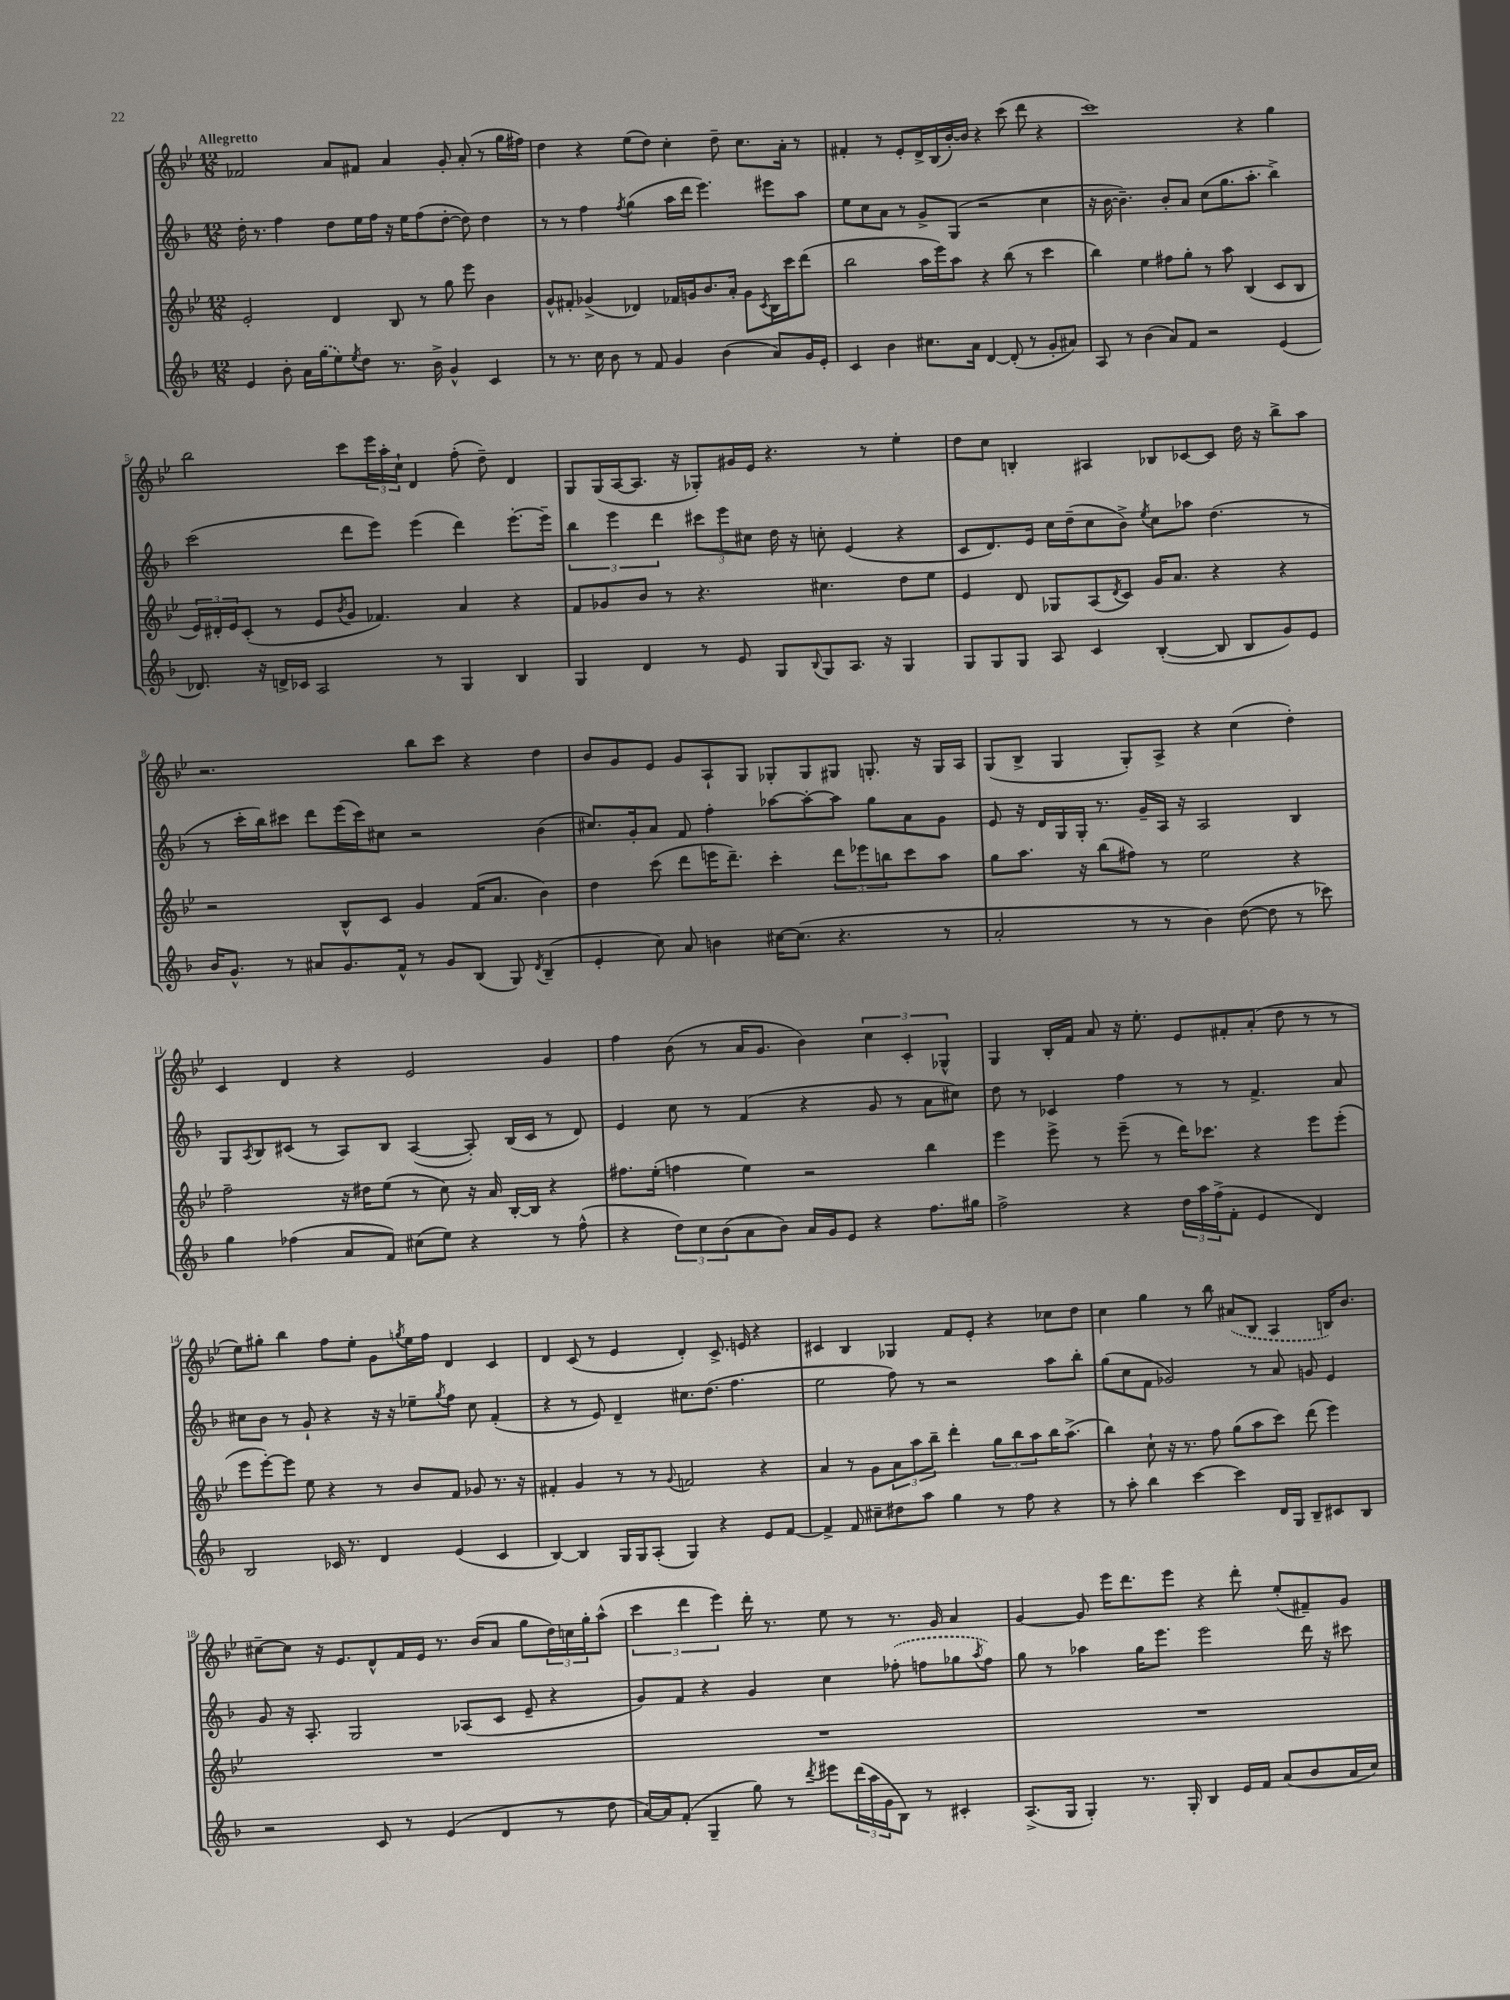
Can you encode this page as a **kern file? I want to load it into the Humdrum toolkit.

**kern	**kern	**kern	**kern
*staff4	*staff3	*staff2	*staff1
*clefG2	*clefG2	*clefG2	*clefG2
*k[b-]	*k[b-e-]	*k[b-]	*k[b-e-]
*M12/8	*M12/8	*M12/8	*M12/8
4e	2e-'	16dd'	2f-
.	.	8.r	.
8b-'	.	4ff	.
16a	.	.	.
(16gg	.	.	.
8ee)	4d	8dd	8a
8qee	.	.	.
8dd	.	16ee	8f#
.	.	16ff	.
8.r	8B-	16r	4a
.	.	16ee	.
.	8r	(8ff	.
16b-^	.	.	.
4g^^	8gg	[8dd'	8g'
.	8eee-	8dd])	(8a'
4c	4b-	4dd	8r
.	.	.	16gg
.	.	.	16ff#)
=	=	=	=
8r	8g^^	8r	4dd
8.r	8f#'	8r	.
.	(4g-^	4ff	4r
16cc	.	.	.
8b-	.	.	.
.	.	8qff	.
8r	4d-)	(4gg	(8ee-
8f	.	.	8dd)
4g	16f-	16aa	4cc'
.	16g	16ddd	.
.	8.b-	4.eee)	.
(4b-	.	.	8dd~
.	16a'	.	.
.	8g	.	8.cc
.	8qc	.	.
8a)	16B-	8eee#	.
.	16ccc	.	16a'
16g	(8ddd	8aa	8r
16e'	.	.	.
=	=	=	=
4c	2bb-	8ee	4f#'
.	.	8cc	.
4b-	.	8a	8r
.	.	8r	8e-'
8.cc#	16aa	8g^	16d^
.	16eee-)	.	(16B-
.	8aa	(8G	[16b-')
16a	.	.	16b-]
[4d	4r	2r	4r
(8d']	(8bb-	.	(8ccc
8r	8r	.	8ddd
8g'	4ccc	4cc	4r
8a#)	.	.	.
=	=	=	=
8A	4bb-)	16r	1ccc)
.	.	[16b-	.
8r	.	4.b-~])	.
(4b-	4ee-	.	.
8a)	8ff#	8b-'	.
8f	8gg'	8a	.
2r	8r	(8cc	.
.	8aa	8.gg	.
.	(4B-	.	4r
.	.	8.aa'	.
(4e	8c	4bb-^)	4gg
.	8B-	.	.
=	=	=	=
8.d-)	24e-)	(2ccc	2bb-
.	24d#'	.	.
.	24e-	.	.
.	(8c'	.	.
16r	.	.	.
16d^	8r	.	.
16c-	.	.	.
2A	8e-	.	.
.	8qb-	.	.
.	8g	8ddd	8ccc
.	4.f-)	8eee)	24eee-
.	.	.	24aa'
.	.	.	24cc`
.	.	(4eee	4d
8r	.	.	.
4G	4a	4ddd)	(8ff'
.	.	.	8dd~)
4B-	4r	[8.eee'	4d
.	.	16eee~]	.
=	=	=	=
4G	8f	6bb-	8G
.	8g-	.	(16G
.	.	6eee	.
.	.	.	[16A
4d	8b-	.	8.A]
.	.	6ddd	.
.	8r	.	.
.	.	.	16r
8r	4.r	12ccc#	8G-')
.	.	12eee	.
8e	.	.	16g#
.	.	12cc#	.
.	.	.	16e-
8G	.	16dd	4.r
.	.	16r	.
8qqB-	.	.	.
8G	4.cc#	8cc'	.
8.A	.	(4e	.
.	.	.	8r
16r	.	.	.
4G	8dd	4r	4ee-'
.	8ee-	.	.
=	=	=	=
8G	4e-	8c	8dd
8G	.	8.d)	8cc
8G	8d	.	4B'
.	.	16e	.
8A	8G-	16cc	.
.	.	(16dd~	.
4c	(8A	8cc	4A#
.	8qd	.	.
.	8c)	8b-^)	.
.	.	8qee	.
([4B-'	16g	8cc	8B-
.	8.a	.	.
.	.	8aa-	[8c-
8B-]	4r	(4.dd	8c-]
8B-	.	.	16dd
.	.	.	16r
8g)	4r	.	8bb-^
8e	.	8r	8aa
=	=	=	=
16b-	2r	8r	2.r
8.g^^	.	.	.
.	.	16ccc'	.
.	.	16bb-)	.
8r	.	8ccc#	.
8a#	.	8ddd	.
8.g	8B-^^	(16eee	.
.	.	16ccc#)	.
.	8c	8cc#	.
16f^^	.	.	.
8r	4g	2r	8bb-
8g	.	.	8ccc
(8B-	(16f	.	4r
.	8.a	.	.
8G)	.	.	.
8qd	.	.	.
(4B-~	4b-)	(4b-	4dd
=	=	=	=
4e'	4dd	8.cc#)	8b-
.	.	.	8g
.	.	16g'	.
8cc)	(8ccc	8a	8e-
8a	8ddd	8f	8g
4b	16eee	4ff'	8A`
.	8.ddd~)	.	.
.	.	.	8G
[16cc#	4ccc'	[8aa-	8G-'
(8.cc#]	.	.	.
.	.	8aa-'_	8G-
4.r	12ddd	8aa-]	8G#
.	12eee-	.	.
.	.	8gg	8.G'
.	12bb	.	.
.	8ccc	8a	.
.	.	.	16r
8r	8aa	8g	16G
.	.	.	16A
=	=	=	=
2a'	8gg	8e	(8G
.	8.aa	16r	8B-^
.	.	16d	.
.	.	16G	4G
.	16r	16G'	.
.	(8bb-	8.r	.
8r	8ff#)	.	8G')
.	.	16g~	.
8r	8r	16A	8A^
.	.	16r	.
4b-)	2ee-	2A	4r
([8dd	.	.	(4cc
8dd]	.	.	.
8r	4r	4B-	4dd')
8ccc-)	.	.	.
=	=	=	=
4gg	2ff~	8G	4c
.	.	8qA	.
.	.	8B-	.
(4ff-	.	(8c#	4d
.	.	8r	.
8a	16r	8A)	4r
.	16dd#	.	.
8f)	(8ee-	8B-	.
(8cc#	8r	([4A	2e-
8ee)	8cc)	.	.
4r	16r	8A'])	.
.	16a	.	.
.	[16B-'	(16B-	.
.	16B-]	16c#	.
8r	4r	8r	4g
(8ff-^^	.	8d)	.
=	=	=	=
4r	8.ff#	4e	4ff
.	(16ee-'	.	.
12dd)	4ff	8cc	(8b-
12cc	.	.	.
.	.	8r	8r
(12b-	.	.	.
8a	4ee-)	(4f	16a
.	.	.	8.g
8b-)	.	.	.
16a	2r	4r	4b-)
16g	.	.	.
8e	.	.	.
4r	.	8g	6cc
.	.	8r	.
.	.	.	6c'
8.ff	4bb-	8a	.
.	.	.	6G-^^
.	.	8cc#)	.
16gg#	.	.	.
=	=	=	=
2ff^	4eee-	8dd	4G
.	.	8r	.
.	8eee-^	4c-	16B-'
.	.	.	16f
.	8r	.	8a
4r	(8eee-~	4ff	16r
.	.	.	8.ee-'
.	8r	.	.
24dd	16ddd)	8r	8e-
24aa	.	.	.
.	8.ccc-	.	.
(24ff^	.	.	.
8f'	.	8r	8f#'
4e	4r	4.f^	(8a'
.	.	.	8dd
4d)	8eee-	.	8r
.	(8eee-'	8a	8r
=	=	=	=
2B-	8eee-	8cc#	8ee-)
.	[8eee-')	8b-	8gg#'
.	8eee-]	8r	4bb-
.	8ee-	8g`	.
16c-	4r	4r	8ff
8.r	.	.	.
.	.	.	8ee-'
4d	8r	16r	8g
.	.	16r	.
.	.	.	8qgg
.	8b-	8ee-~	16ee-
.	.	.	16ff
.	.	8qgg	.
(4e	8f	8ff	4d
.	8g-	8cc#	.
4c-	8.r	(4f'	4c
.	16r	.	.
=	=	=	=
[4B-)	4f#'	4r	4d
4B-]	4g	8r	(8c
.	.	8e)	8r
16G	8r	4d~	4e-
16G	.	.	.
(8A'	8r	.	.
.	8qqg	.	.
4G)	2f	8.cc#	4d')
.	.	(8.dd	.
4r	.	.	8.c^
.	.	4.ff	.
.	.	.	16e
8e	4r	.	4r
[8f	.	.	.
=	=	=	=
4f^]	4a	2ee	4c#
8f	8r	.	4B-
8cc#~	8g	.	.
8dd#	12a	8ff)	4G-
.	12aa	.	.
8aa	.	8r	.
.	12bb-~	.	.
4gg	4ddd'	2r	8f
.	.	.	8e-'
8r	12gg	.	4r
.	12bb-	.	.
8ff	.	.	.
.	12aa	.	.
4r	16bb-	8aa	8cc-
.	(8.aa^	.	.
.	.	8bb-'	8dd
=	=	=	=
8r	4bb-)	(8gg	4cc
8aa'	.	8cc	.
4bb-	8cc`	8f	4gg
.	16r	2g-)	.
.	8.r	.	.
[4ccc	.	.	8r
.	8ff	.	8bb-
4ccc]	(8gg	.	(8a#
.	8aa	8r	8B-
16d	8ccc)	8a	4A
16G	.	.	.
8B-~	(8ddd	8g	.
8c#	4eee-)	4e	16B)
.	.	.	8.b-
8B-	.	.	.
=	=	=	=
2r	1.r	8g	[8cc#~
.	.	16r	8cc#]
.	.	8.A'	.
.	.	.	16r
.	.	.	8.e-
.	.	2G	.
8c	.	.	8d^^
8r	.	.	16f
.	.	.	16e-
(4e	.	.	8.r
.	.	(8A-	.
.	.	.	(16b-
4d	.	8c	8a
.	.	8e~	8gg
8r	.	4r	24dd)
.	.	.	24cc
.	.	.	24gg'
8dd	.	.	(8aa^^
=	=	=	=
[16a)	1.r	8g)	6ccc
16a]	.	.	.
(8f'	.	8f	.
.	.	.	6ddd
4G~	.	4r	.
.	.	.	6eee-)
8gg)	.	4g	16ddd'
.	.	.	8.r
8r	.	.	.
8qddd	.	.	.
8eee#	.	4cc	8ee-
(24ddd	.	.	8r
24aa	.	.	.
24g	.	.	.
8B-)	.	(8ff-'	8.r
8r	.	8ff	.
.	.	.	16g
4c#'	.	8gg-	4a
.	.	8qaa	.
.	.	8ff)	.
=	=	=	=
(8.A^	1.r	8gg	[4g
.	.	8r	.
16G	.	.	.
4G')	.	4aa-	8g]
.	.	.	16eee-
.	.	.	8.ddd
8.r	.	16gg	.
.	.	8.eee	.
.	.	.	8eee-
16G'	.	.	.
4B-	.	2eee	4r
16e	.	.	8ddd'
16f	.	.	.
(8a	.	.	(8ee-'
8b-	.	16ddd	8f#~)
.	.	16r	.
16a	.	8ccc#	8g
16cc)	.	.	.
==	==	==	==
*-	*-	*-	*-
